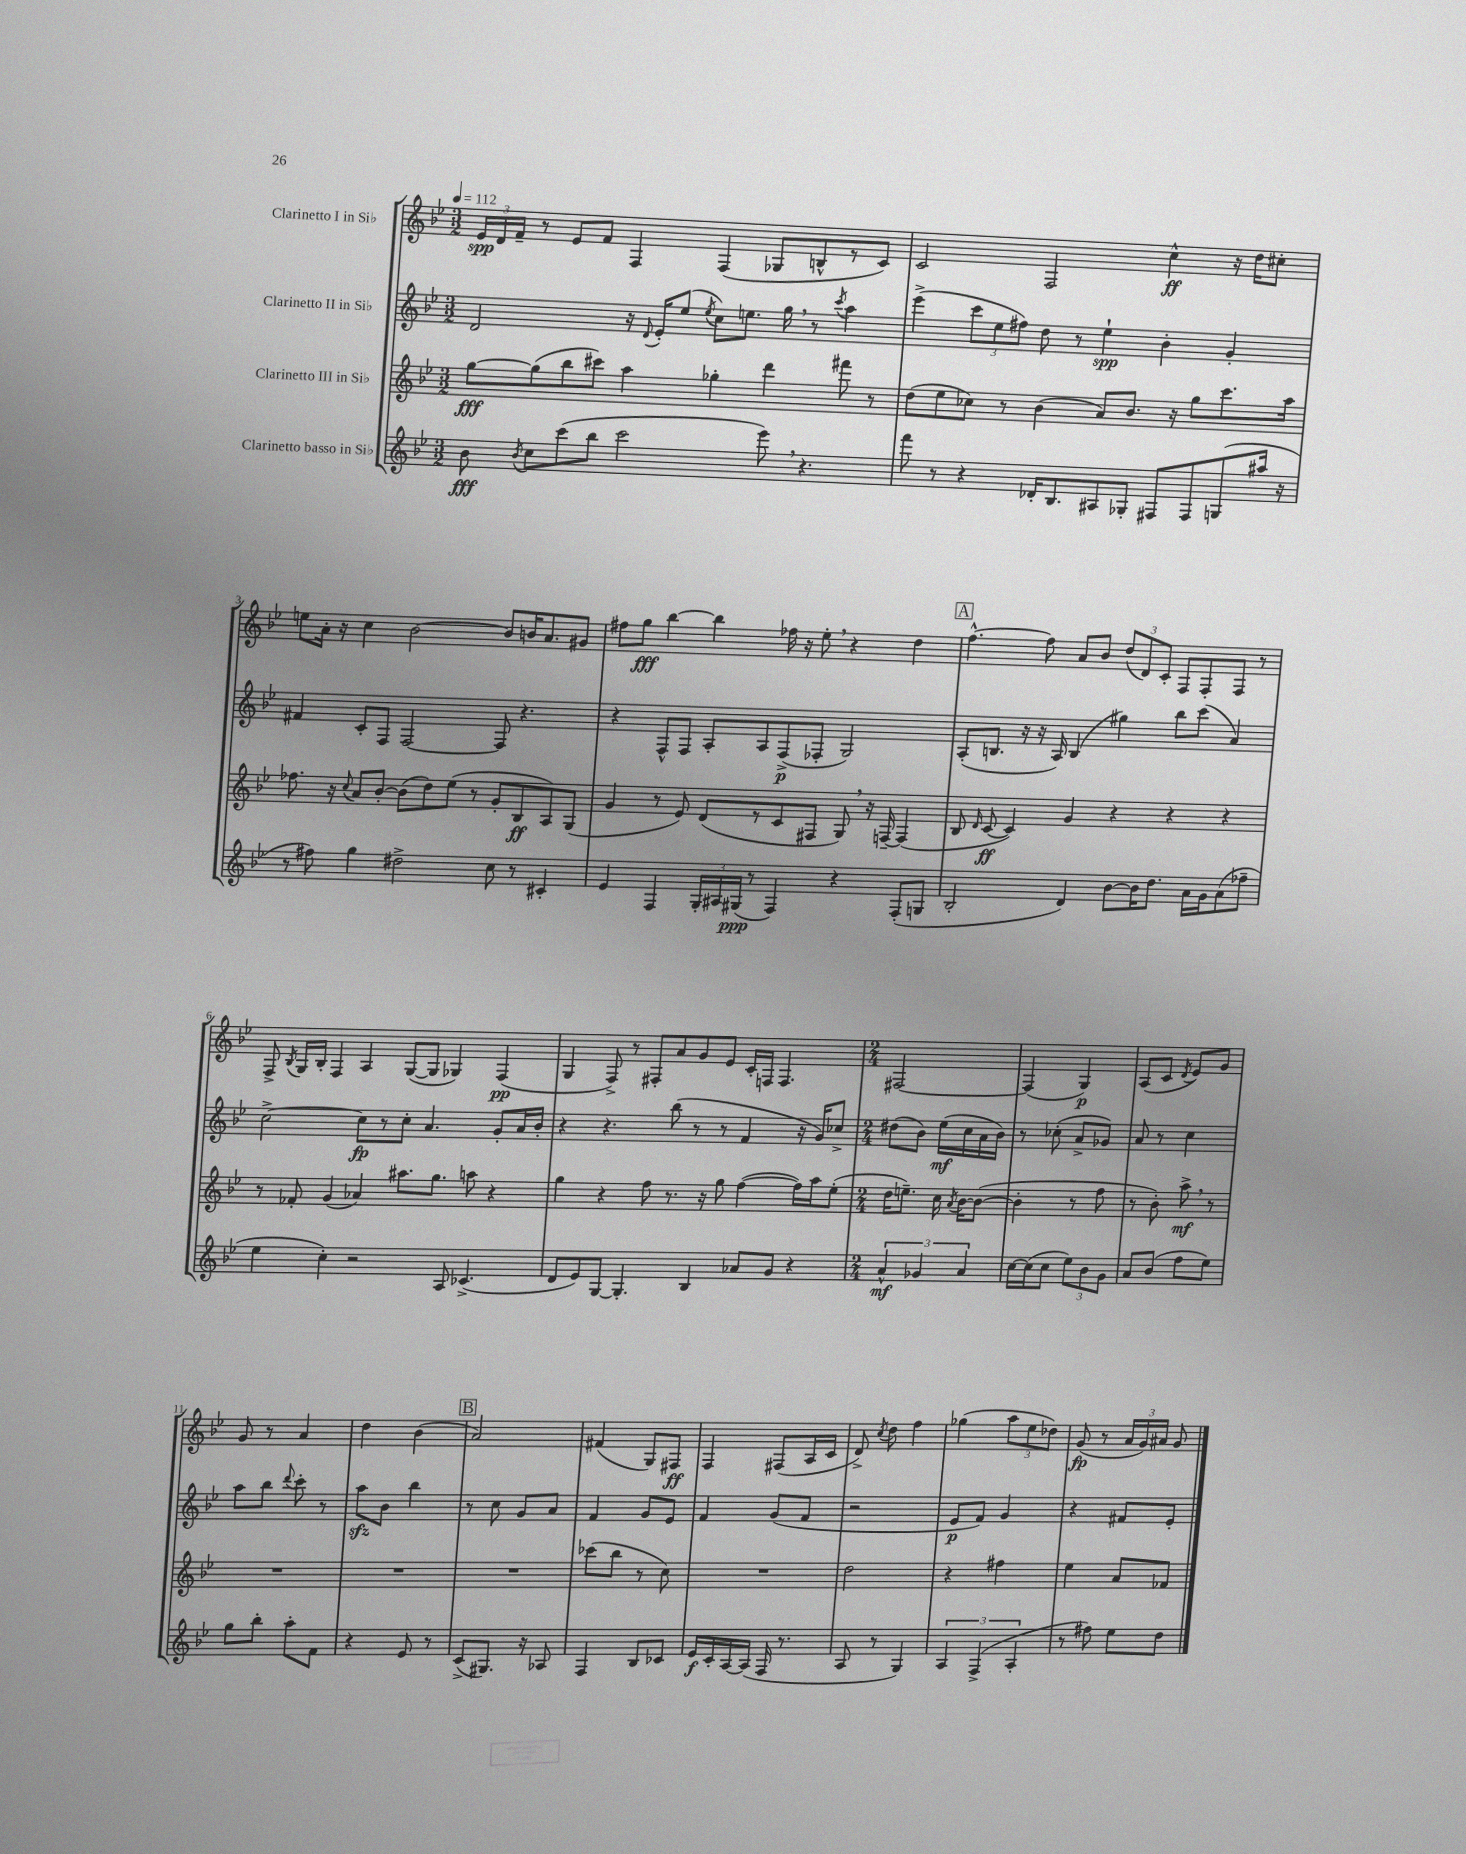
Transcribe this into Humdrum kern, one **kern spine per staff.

**kern	**kern	**kern	**kern
*staff4	*staff3	*staff2	*staff1
*clefG2	*clefG2	*clefG2	*clefG2
*k[b-e-]	*k[b-e-]	*k[b-e-]	*k[b-e-]
*M3/2	*M3/2	*M3/2	*M3/2
*MM112	*MM112	*MM112	*MM112
8b-	[8gg	2d	24e-
.	.	.	24d
.	.	.	24f~
8qb-	.	.	.
8cc	(8gg]	.	8r
(8ccc	8bb-	.	8e-
8bb-	8ccc#)	.	8f
2ccc	4aa	16r	4F
.	.	8qqd	.
.	.	16e-'	.
.	.	(8ee-	.
.	.	8qee-	.
.	4gg-'	8cc)	(4F
.	.	8.ee	.
8eee-)	4ddd	.	8G-
.	.	16gg	.
4.r	.	8r	8B^^
.	.	8qccc	.
.	8fff#	4aa	8r
.	8r	.	8c)
=	=	=	=
8fff	(8dd	(4eee-^	2c
8r	8ee-	.	.
4r	8cc-)	12ccc	.
.	.	12ee-	.
.	8r	.	.
.	.	12ff#)	.
16d-'	(4b-	8dd	2F
8.B-	.	.	.
.	.	8r	.
8A#	8a)	4ee-`	.
8G-'	8.b-	.	.
8F#	.	4b-'	4cc^^
.	16r	.	.
8F#	8gg	.	.
(8G	8.ccc	4g'	16r
.	.	.	16dd
16aa#	.	.	8cc#'
16r	16aa	.	.
=	=	=	=
8r	8.ff-	4f#	8ee
8ff#)	.	.	16a'
.	16r	.	16r
.	8qqcc	.	.
4gg	8a	8c'	4cc
.	[8b-'	8F	.
2dd#^	(8b-]	[2F	[2b-
.	8dd)	.	.
.	(8ee-	.	.
.	8r	.	.
8cc	8g'	8F]	8b-]
8r	8B-	4.r	16b
.	.	.	8.a
4c#'	8A)	.	.
.	(8G	.	8g#
=	=	=	=
4e-	4g	4r	8ff#
.	.	.	8gg
4F	8r	8F^^	[4bb-
.	8e-)	8F	.
24G'	(8d	8A'	4bb-]
24A#	.	.	.
(24G#	.	.	.
8r	8r	8A	.
4F)	8c	(8F^	16ff-
.	.	.	16r
.	8F#	8F-'	8ee-'
4r	8G)	2G)	4r
.	16r	.	.
.	[16F~	.	.
(8F'	(4F]	.	4dd
8G	.	.	.
=	=	=	=
2B-'	8B-	(8A'	[4.ff^^
.	16qqd	.	.
.	[8c	8.B	.
.	4c])	.	.
.	.	16r	.
.	.	16r	8ff]
.	.	16A)	.
4d)	4g	(4B	8a
.	.	.	8b-
[8b-	4r	4gg#)	(12dd
.	.	.	12d)
16b-]	.	.	.
.	.	.	12c'
8.dd	.	.	.
.	4r	8bb-	8F
16a	.	(8ccc	8F'
16g	.	.	.
(8a	4r	4a)	8F
8ff-~	.	.	8r
=	=	=	=
4ee-	8r	[2cc^	8F^
.	.	.	8qB-
.	8f-'	.	16G
.	.	.	16B-'
4cc')	(4g	.	4F
2r	4a-)	8cc]	4A
.	.	8r	.
.	8.aa#	8cc'	([8G
.	.	4.a	8G]
.	8.gg	.	.
8A	.	.	4G-)
(4.c-^	8aa	.	.
.	4r	8g'	(4F
.	.	16a	.
.	.	16b-'	.
=	=	=	=
8d	4gg	4r	4G
8e-)	.	.	.
[8G	4r	4.r	8F^)
4.G']	.	.	8r
.	8ff	.	8F#'
.	8.r	(8bb-	8a
4B-	.	8r	8g
.	16r	.	.
.	8gg	8r	8e-
8a-	([4ff	4f	16c'
.	.	.	16F
8g	.	.	4.F
4r	16ff])	16r	.
.	16aa	16g)	.
.	(8ee-'	8cc-^	.
=	=	=	=
*M2/4	*M2/4	*M2/4	*M2/4
6a^^	16dd	(8dd#	[2F#
.	8.ee~)	.	.
.	.	8b-)	.
6g-	.	.	.
.	16cc	(16ee-	.
.	8qa	.	.
.	[16b-	16cc	.
6a	.	.	.
.	(8b-_	16a	.
.	.	16b-)	.
=	=	=	=
[16cc	4b-']	8r	(4F#]
(16cc]	.	.	.
8cc	.	(8cc-'	.
12ee-)	8r	8a^	4G)
12b-	.	.	.
.	8ff	8g-)	.
12g	.	.	.
=	=	=	=
8a	8r	8a	(8A
(8b-	8b-')	8r	8c
.	.	.	8qd
8ff	8aa^	4cc	8e-)
8ee-)	8r	.	8g
=	=	=	=
8gg	2r	8aa	8g
8bb-'	.	8bb-	8r
.	.	8qqddd	.
8aa'	.	8ccc'	4a
8f	.	8r	.
=	=	=	=
4r	2r	8aa	4dd
.	.	8b-	.
8e-	.	4bb-	(4b-
8r	.	.	.
=	=	=	=
(8c^	2r	8r	2a)
8.G#)	.	8cc	.
.	.	8g	.
16r	.	.	.
8A-	.	8a	.
=	=	=	=
4F	(8ccc-	4f	(4f#
.	8bb-	.	.
8B-	8r	8g	8G)
8c-	8cc)	8e-	8F#
=	=	=	=
16e-	2r	4f	4F
16c'	.	.	.
[16A	.	.	.
(16A]	.	.	.
16F	.	(8g	(8F#
8.r	.	.	.
.	.	8f	16A
.	.	.	16c
=	=	=	=
8A	2dd	2r	8d^)
.	.	.	8qcc
8r	.	.	8dd
4G)	.	.	4ff
=	=	=	=
6A	4r	8e-	(4gg-
.	.	8f)	.
(6F^	.	.	.
.	4ff#	4g	12aa
6A'	.	.	12ee-
.	.	.	12dd-)
=	=	=	=
8r	4ee-	4r	(8g
8ff#)	.	.	8r
8ee-	8a	8f#	24a
.	.	.	24g)
.	.	.	24a#
8dd	8f-	8e-'	8g
==	==	==	==
*-	*-	*-	*-
